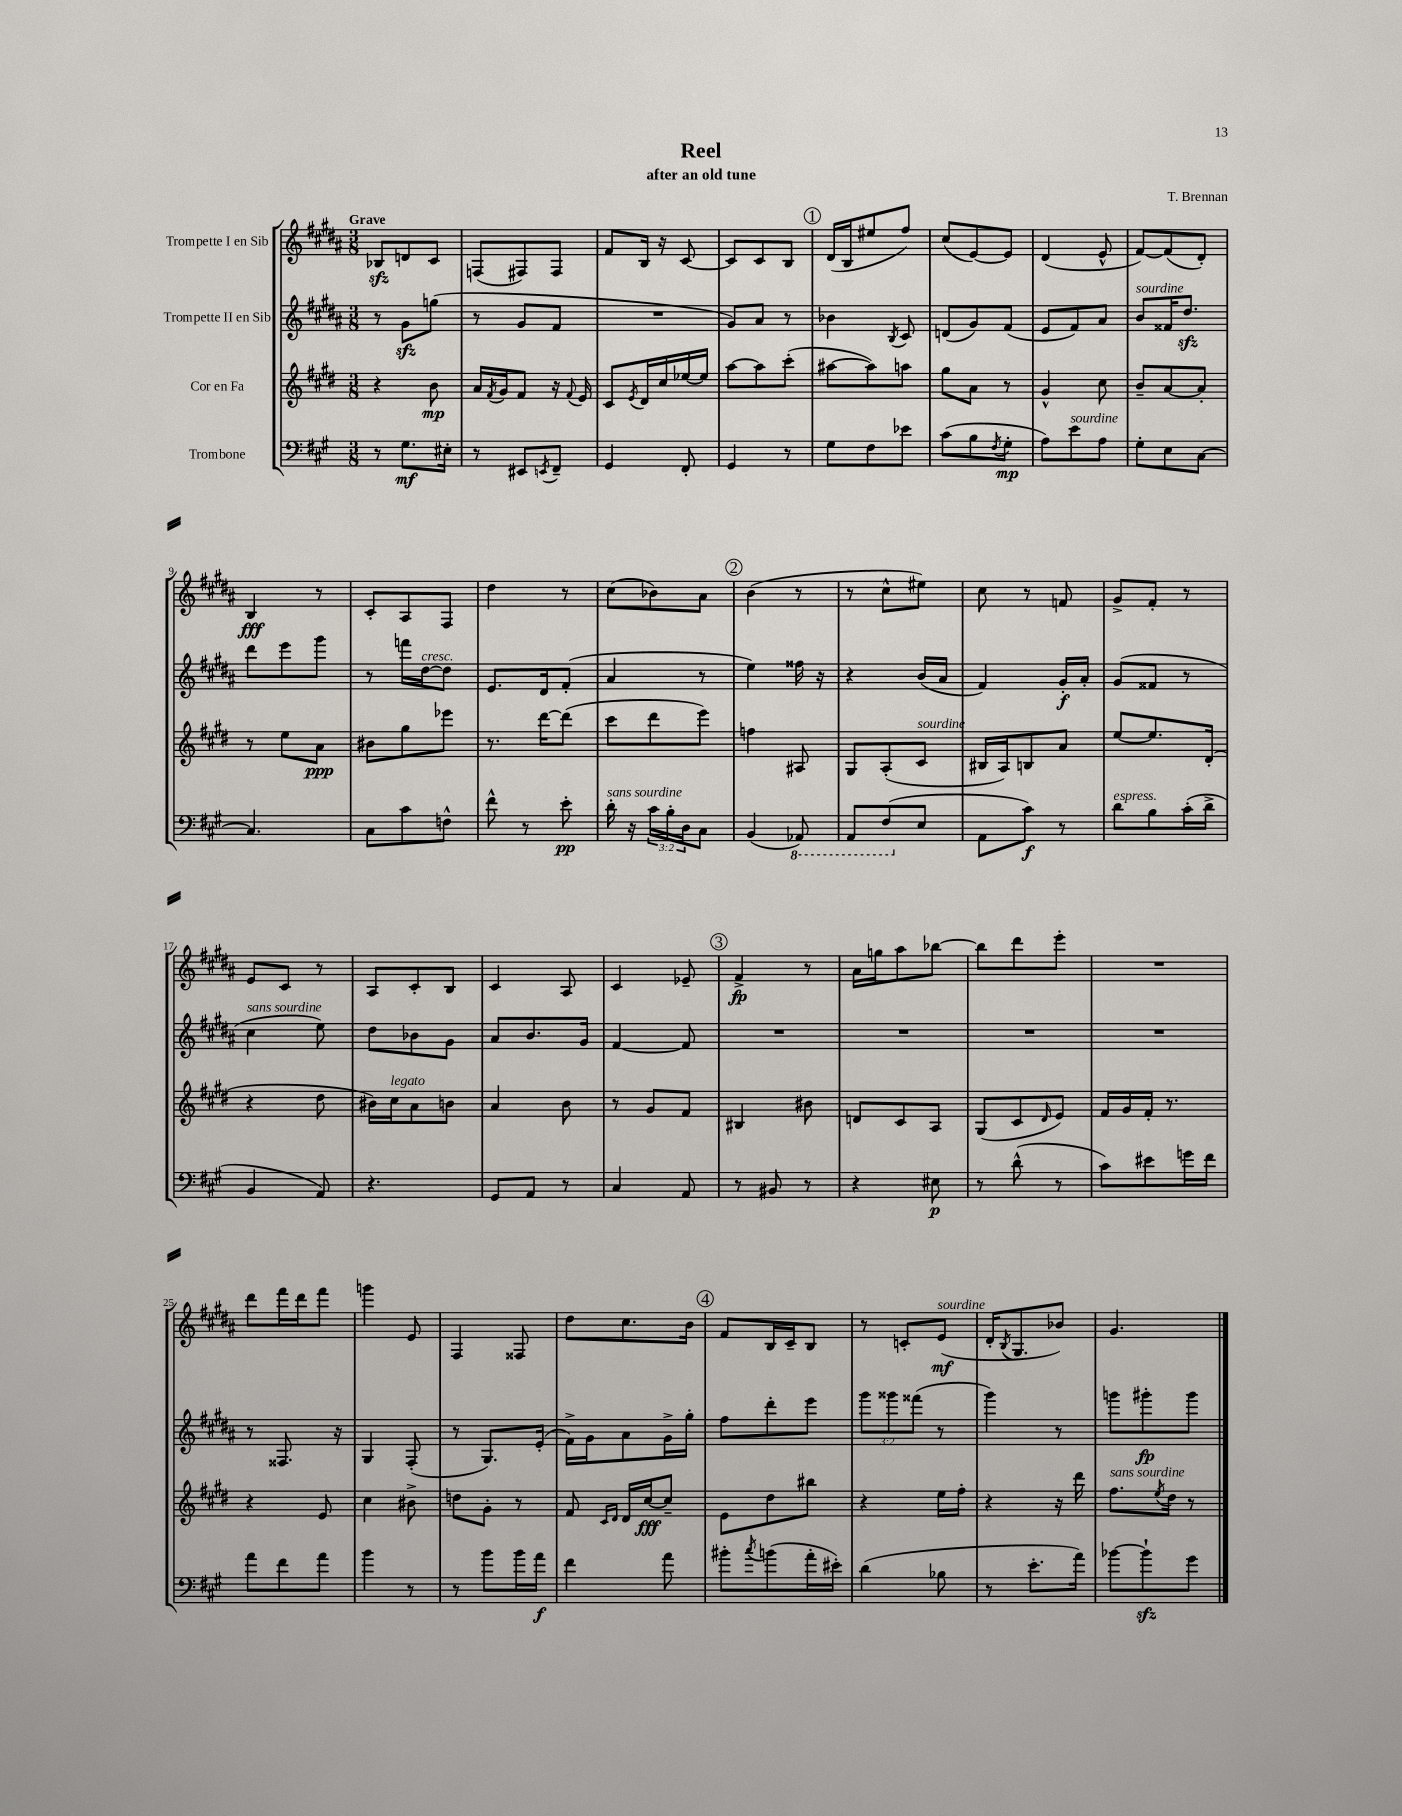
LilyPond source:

\header { title = "Reel" composer = "T. Brennan" subtitle = "after an old tune" }
<<
\new StaffGroup <<
\new Staff = "s0" \with { instrumentName = "Trompette I en Sib" } {
    \clef treble \key b \major \numericTimeSignature \time 3/8 \tempo "Grave"
    bes8\sfz d'8 cis'8 |
    f8( fis8) fis8 |
    fis'8 b16 r16 cis'8~ |
    cis'8 cis'8 b8 |
    \mark \markup { \circle "1" } dis'16( b16 eis''8 fis''8) |
    cis''8( e'8~) e'8 |
    dis'4( e'8-^ |
    fis'8~) fis'8( dis'8-.) |
    b4\fff r8 |
    cis'8-. ais8 fis8 |
    dis''4 r8 |
    cis''8( bes'8) ais'8 |
    \mark \markup { \circle "2" } b'4( r8 |
    r8 cis''8-^ eis''8) |
    cis''8 r8 f'8 |
    gis'8-> fis'8-. r8 |
    e'8 cis'8 r8 |
    ais8 cis'8-. b8 |
    cis'4 ais8 |
    cis'4 ees'8-- |
    \mark \markup { \circle "3" } fis'4->\fp r8 |
    ais'16 g''16 ais''8 bes''8~ |
    bes''8 dis'''8 e'''8-. |
    R4. |
    dis'''8 fis'''16 dis'''16 fis'''8 |
    g'''4 e'8 |
    fis4 fisis8 |
    dis''8 cis''8. b'16 |
    \mark \markup { \circle "4" } fis'8 b16 cis'16-- b8 |
    r8 c'8-. e'8\mf^\markup { \italic "sourdine" }( |
    dis'16-. \acciaccatura { b8 } gis8. bes'8) |
    gis'4. \bar "|." |
}
\new Staff = "s1" \with { instrumentName = "Trompette II en Sib" } {
    \clef treble \key b \major \numericTimeSignature \time 3/8 \override Staff.TupletNumber.text = #tuplet-number::calc-fraction-text
    r8 gis'8\sfz g''8( |
    r8 gis'8 fis'8 |
    R4. |
    gis'8) ais'8 r8 |
    \mark \markup { \circle "1" } bes'4 \acciaccatura { b8 } cis'8 |
    d'8( gis'8) fis'8( |
    e'8 fis'8) ais'8 |
    b'8^\markup { \italic "sourdine" } fisis'16 dis''8.\sfz |
    dis'''8 e'''8 gis'''8 |
    r8 f'''16 dis''16~^\markup { \italic "cresc." } dis''8 |
    e'8. dis'16 fis'8-.( |
    ais'4 r8 |
    \mark \markup { \circle "2" } e''4) fisis''16 r16 |
    r4 b'16( ais'16 |
    fis'4) gis'16-.\f ais'16-. |
    gis'8( fisis'8 r8 |
    cis''4^\markup { \italic "sans sourdine" } e''8) |
    dis''8 bes'8 gis'8 |
    ais'8 b'8. gis'16 |
    fis'4~ fis'8 |
    \mark \markup { \circle "3" } R4. |
    R4. |
    R4. |
    R4. |
    r8 fisis8. r16 |
    gis4 fis8-.( |
    r8 gis8.) e'16-.( |
    fis'16->) gis'16 ais'8 gis'16-> gis''16-. |
    \mark \markup { \circle "4" } fis''8 dis'''8-. e'''8 |
    \tuplet 3/2 { gis'''8 gisis'''8 fisis'''8( } r8 |
    gis'''4) r8 |
    g'''8 gis'''8-.\fp gis'''8 \bar "|." |
}
\new Staff = "s2" \with { instrumentName = "Cor en Fa" } {
    \clef treble \key e \major \numericTimeSignature \time 3/8
    r4 b'8\mp |
    a'16 \acciaccatura { fis'8 } gis'16 fis'8 r16 \appoggiatura { fis'8 } e'16 |
    cis'8 \acciaccatura { e'8 } dis'16 cis''16 ees''16~ ees''16 |
    a''8~ a''8 cis'''8-.( |
    \mark \markup { \circle "1" } ais''8~ ais''8) a''8 |
    gis''8 a'8 r8 |
    gis'4-^ cis''8 |
    b'8-- a'8~ a'8-. |
    r8 e''8 a'8\ppp |
    bis'8 gis''8 ees'''8 |
    r8. dis'''16~ dis'''8( |
    cis'''8 dis'''8 e'''8) |
    \mark \markup { \circle "2" } f''4 ais8 |
    gis8 a8-.( cis'8^\markup { \italic "sourdine" } |
    bis16 a16) b8 a'8 |
    e''8~ e''8. dis'16-.( |
    r4 dis''8 |
    bis'16) cis''16^\markup { \italic "legato" } a'8 b'8 |
    a'4 b'8 |
    r8 gis'8 fis'8 |
    \mark \markup { \circle "3" } bis4 bis'8 |
    d'8 cis'8 a8 |
    gis8( cis'8 \grace { dis'16 } e'8) |
    fis'16 gis'16 fis'16-. r8. |
    r4 e'8 |
    cis''4 bis'8-> |
    d''8 gis'8-. r8 |
    fis'8 \grace { cis'16 dis'16 } dis'16 cis''16~\fff cis''8-- |
    \mark \markup { \circle "4" } e'8 dis''8 bis''8 |
    r4 e''16 fis''16-. |
    r4 r16 dis'''16 |
    fis''8.^\markup { \italic "sans sourdine" } \acciaccatura { e''8 } dis''16 r8 \bar "|." |
}
\new Staff = "s3" \with { instrumentName = "Trombone" } {
    \clef bass \key a \major \numericTimeSignature \time 3/8 \override Staff.TupletNumber.text = #tuplet-number::calc-fraction-text
    r8 gis8.\mf eis16-. |
    r8 eis,8 \acciaccatura { e,8 } fis,8-- |
    gis,4 fis,8-. |
    gis,4 r8 |
    \mark \markup { \circle "1" } gis8 fis8 ees'8 |
    cis'8( b8 \acciaccatura { fis8 } gis8-.\mp |
    a8) e'8^\markup { \italic "sourdine" } a8 |
    gis8-. e8 cis8~ |
    cis4. |
    cis8 cis'8 f8-^ |
    fis'8-^ r8 e'8-.\pp |
    d'16-.^\markup { \italic "sans sourdine" } r16 \tuplet 3/2 { cis'16 b16-. d16 } cis8 |
    \mark \markup { \circle "2" } b,4( \ottava #-1 aes,,8) |
    a,,8 fis,8( \ottava #0 e8 |
    a,8 cis'8\f) r8 |
    d'8^\markup { \italic "espress." } b8 cis'16-.( d'16-> |
    b,4 a,8) |
    r4. |
    gis,8 a,8 r8 |
    cis4 a,8 |
    \mark \markup { \circle "3" } r8 bis,8 r8 |
    r4 eis8\p |
    r8 d'8-^( r8 |
    cis'8) eis'8 g'16 fis'16 |
    a'8 fis'8 a'8 |
    b'4 r8 |
    r8 b'8 b'16 a'16\f |
    fis'4 a'8 |
    \mark \markup { \circle "4" } bis'8-. \acciaccatura { cis''8 } b'8( a'16-. eis'16-.) |
    d'4( bes8 |
    r8 e'8.-. a'16) |
    bes'8~ bes'8-!\sfz gis'8 \bar "|." |
}
>>
>>
